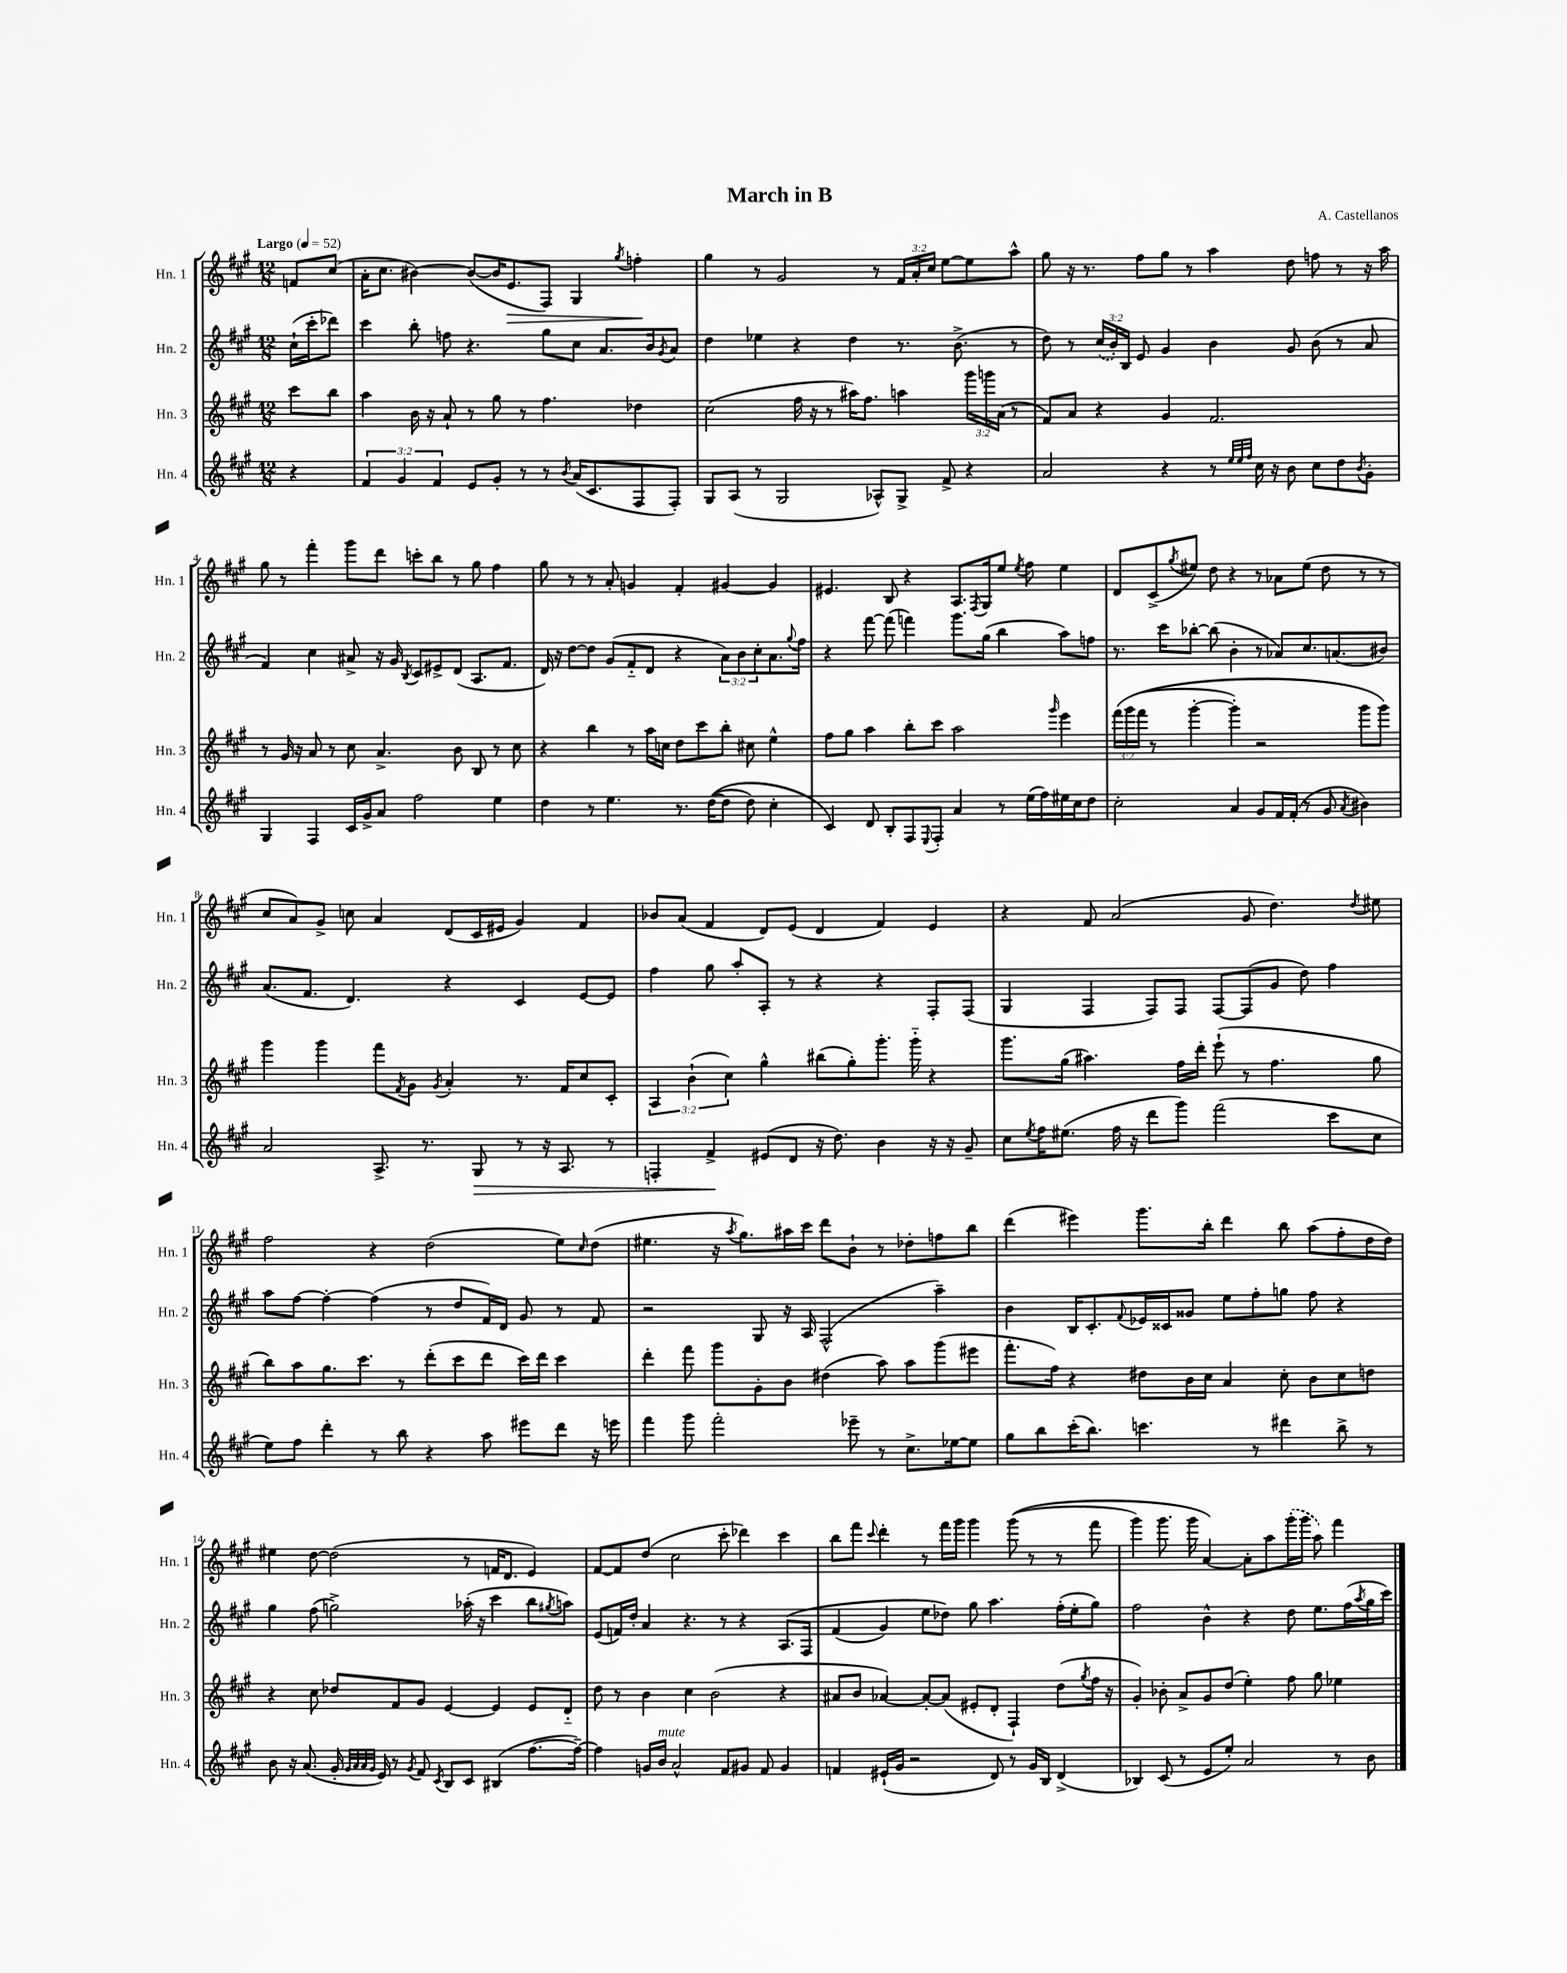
\header { title = "March in B" composer = "A. Castellanos" }
<<
\new StaffGroup <<
\new Staff = "s0" \with { instrumentName = "Hn. 1" shortInstrumentName = "Hn. 1" } {
    \clef treble \key a \major \numericTimeSignature \time 12/8 \override Staff.TupletNumber.text = #tuplet-number::calc-fraction-text \partial 4 \tempo "Largo" 4 = 52
    f'8 cis''8( |
    a'16-. cis''8. bis'4~) bis'8~( bis'16 e'8.\> fis8) gis4 \acciaccatura { gis''8 } f''4-.\! |
    gis''4 r8 gis'2 r8 \tuplet 3/2 { fis'16 a'16-. cis''16 } e''8~ e''8 a''8-^ |
    gis''8 r16 r8. fis''8 gis''8 r8 a''4 d''8 f''8 r8 r16 a''16 |
    gis''8 r8 fis'''4-. gis'''8 d'''8 c'''8-. b''8 r8 gis''8 fis''4 |
    gis''8 r8 r8 a'8-. g'4 fis'4-. gis'4~ gis'4 |
    eis'4. b8 r4 a8. \acciaccatura { fis8 } gis16 e''8 \acciaccatura { e''8 } fis''8 e''4 |
    d'8 cis'8->( \acciaccatura { gis''8 } eis''8) d''8 r4 r8 aes'8 eis''8( d''8 r8 r8 |
    cis''8 a'8) gis'8-> c''8 a'4 d'8( cis'16 eis'16 gis'4) fis'4 |
    bes'8 a'8( fis'4 d'8) e'8( d'4 fis'4) e'4 |
    r4 fis'8 a'2( gis'8 d''4.) \acciaccatura { d''8 } eis''8 |
    fis''2 r4 d''2( e''8) \grace { cis''16 } d''8( |
    eis''4. r16 \acciaccatura { a''8 } gis''8.) ais''16 cis'''16 d'''8 b'8-! r8 des''8-. f''8 b''8 |
    d'''4( eis'''4) gis'''8. b''16-. d'''4 b''8 a''8( fis''8-. d''16 d''16) |
    eis''4 d''8~ d''2( r8 f'16 d'8. e'4) |
    fis'8~ fis'8 d''8( cis''2 cis'''8-. des'''4) cis'''4 |
    b''8 fis'''8 \appoggiatura { cis'''8 } d'''4-. r8 fis'''16 gis'''16 gis'''4 gis'''8(\( r8 r8 fis'''8 |
    gis'''4) gis'''8. gis'''16 a'4~\) a'8-. a''8 \once \slurDashed gis'''16-.( gis'''16 a''8) fis'''4 \bar "|." |
}
\new Staff = "s1" \with { instrumentName = "Hn. 2" shortInstrumentName = "Hn. 2" } {
    \clef treble \key a \major \numericTimeSignature \time 12/8 \override Staff.TupletNumber.text = #tuplet-number::calc-fraction-text \partial 4
    cis''16-!( cis'''16-. des'''8) |
    cis'''4 b''8-. f''8 r4. gis''8 cis''8 a'8. b'16 \acciaccatura { gis'8 } a'8 |
    d''4 ees''4 r4 d''4 r8. b'8.->( r8 |
    d''8) r8 \tuplet 3/2 { \once \slurDashed cis''16( b'16-.) b16 } e'8 gis'4 b'4 gis'8 b'8( r8 a'8 |
    fis'4) cis''4 ais'8-> r16 gis'16 \acciaccatura { b8 } cis'8 eis'8-> d'8( a8. fis'8. |
    d'16) r16 d''8~ d''8 gis'8( fis'8-_ d'8 r4 \tuplet 3/2 { a'8) b'8 cis''8-. } a'8. \appoggiatura { gis''8 } fis''16 |
    r4 fis'''8~ fis'''8( f'''4) gis'''8. gis''16( b''4 a''8) f''8 |
    r8. cis'''16 bes''8~-. bes''8( b'4-. r8 aes'8) cis''8. a'8.( bis'8) |
    a'8.( fis'8. d'4.) r4 cis'4 e'8~ e'8 |
    fis''4 gis''8 a''8-. a8-. r8 r4 r4 fis8-. fis8( |
    gis4 fis4 fis8) fis8 fis8~ fis8( gis'8 d''8) fis''4 |
    a''8 fis''8~ fis''4~-. fis''4( r8 d''8 fis'16) d'16 gis'8 r8 fis'8 |
    r2 gis8 r16 a16 fis2-^( a''4--) |
    b'4 b16 cis'8.-. \appoggiatura { fis'8 } ees'16 cisis'16 gisis'8 e''8 fis''8-. g''8 fis''8 r4 |
    gis''4 fis''8( g''2->) aes''16-.( r16 cis'''4 b''8 \acciaccatura { gis''8 } a''8) |
    e'8( f'16) d''16-. a'4 r4. r8 r4 a8.\( fis16 |
    fis'4( gis'4) e''8 des''8\) gis''8 a''4. fis''16-.( e''16-. gis''8) |
    fis''2 b'4-^ r4 d''8 e''8. fis''16( \acciaccatura { a''8 } gis''16 cis'''16) \bar "|." |
}
\new Staff = "s2" \with { instrumentName = "Hn. 3" shortInstrumentName = "Hn. 3" } {
    \clef treble \key a \major \numericTimeSignature \time 12/8 \override Staff.TupletNumber.text = #tuplet-number::calc-fraction-text \partial 4
    cis'''8 b''8 |
    a''4 b'16 r16 a'8-! r8 gis''8 r8 fis''4. des''4 |
    cis''2( fis''16 r16 r8 ais''16) fis''8. a''4 \tuplet 3/2 { gis'''16 g'''16 a'16( } r8 |
    fis'8) a'8 r4 gis'4 fis'2. |
    r8 gis'16 r16 a'8 r8 cis''8 a'4.-> b'8 b8 r8 cis''8 |
    r4 b''4 r8 a''16 c''16 d''8 cis'''8 b''8-. cis''8 e''4-^ |
    fis''8 gis''8 a''4 b''8-. cis'''8 a''2 \grace { gis'''16 } e'''4 |
    \tuplet 3/2 { fis'''16\( gis'''16( fis'''16 } r8 gis'''4~-. gis'''4-.) r2 gis'''8 gis'''8\) |
    gis'''4 gis'''4 fis'''8 \acciaccatura { fis'8 } gis'8 \acciaccatura { gis'8 } a'4-. r8. fis'16 cis''8 cis'8-. |
    \tuplet 3/2 { a4 b'4-!( cis''4) } gis''4-^ bis''8( gis''8-.) gis'''8.-. gis'''16-_ r4 |
    gis'''8. gis''16( ais''4.) fis''16 d'''16-. e'''8-!( r8 fis''4. gis''8 |
    b''8) a''8 gis''8. cis'''8. r8 d'''8-.( cis'''8 d'''8 cis'''16) d'''16 cis'''4 |
    d'''4-. fis'''8 gis'''8 gis'8-. b'8 dis''4( a''8) a''8 gis'''8( eis'''8 |
    fis'''8.-. fis''16) r4 dis''8 b'16 cis''16 a'4 cis''8-. b'8 cis''8 d''8 |
    r4 cis''8 des''8 fis'8 gis'8 e'4~ e'4 e'8 d'8-_ |
    d''8 r8 b'4 cis''4 b'2( r4 |
    ais'8 b'8 aes'4~) aes'8~-. aes'8( eis'8-. d'8-. fis4-!) d''8( \acciaccatura { gis''8 } fis''16 r16 |
    gis'4-.) bes'8-. a'8-> gis'8 d''8( e''4-.) fis''8 gis''8 ees''4 \bar "|." |
}
\new Staff = "s3" \with { instrumentName = "Hn. 4" shortInstrumentName = "Hn. 4" } {
    \clef treble \key a \major \numericTimeSignature \time 12/8 \override Staff.TupletNumber.text = #tuplet-number::calc-fraction-text \partial 4
    r4 |
    \tuplet 3/2 { fis'4 gis'4 fis'4 } e'8 gis'8-. r8 r8 \acciaccatura { b'8 } a'16( cis'8. fis8 fis8-.) |
    gis8 a8( r8 gis2 aes8-^) gis8-> fis'8-> r4 |
    a'2 r4 r8 \grace { e''32 e''32 fis''32 } cis''16 r16 b'8 cis''8 d''8 \acciaccatura { b'8 } gis'8-. |
    gis4 fis4 cis'16 gis'16-> a'8 fis''2 e''4 |
    d''4 r8 e''4. r8. d''16~(\( d''8 d''8) cis''4-. |
    cis'4\) d'8 b8-. fis8 \appoggiatura { e8 } fis8-. a'4 r8 e''16( fis''16) eis''16 cis''16 d''8 |
    cis''2-. a'4 gis'8 fis'16 fis'16-.( r8 gis'8 \acciaccatura { a'8 } bis'4) |
    a'2 a8.-> r8. gis8\> r8 r16 a8. r8 |
    f4-. fis'4->\! eis'8( d'8 r16 d''8.) b'4 r16 r16 gis'8-- |
    cis''8 \acciaccatura { e''8 } fis''16 eis''8.( fis''16 r16 d'''8 gis'''8) fis'''2( cis'''8 cis''8 |
    e''8) fis''8 d'''4-. r8 b''8 r4 a''8 eis'''8 d'''8 r16 e'''16 |
    fis'''4 gis'''8 fis'''2-. ees'''8-- r8 cis''8.-> ees''16~ ees''8 |
    gis''8 b''8 cis'''16-.( b''8.) c'''4. r8 dis'''4 b''8-> r8 |
    b'8 r16 a'8.( gis'16-. \grace { gis'32 a'32 a'32 gis'32 } e'16) r8 \acciaccatura { gis'8 } fis'8 \acciaccatura { cis'8 } b8 cis'8 bis4( fis''8.~ fis''16~--) |
    fis''4 g'16 b'16^\markup { \italic "mute" } a'2-^ fis'8 gis'8 fis'8 gis'4 |
    f'4 eis'16-!( gis'16 r2 d'8) r8 gis'16 b16 d'4->( |
    bes4) cis'8( r8 e'8 e''8-.) a'2 r8 b'8 \bar "|." |
}
>>
>>
